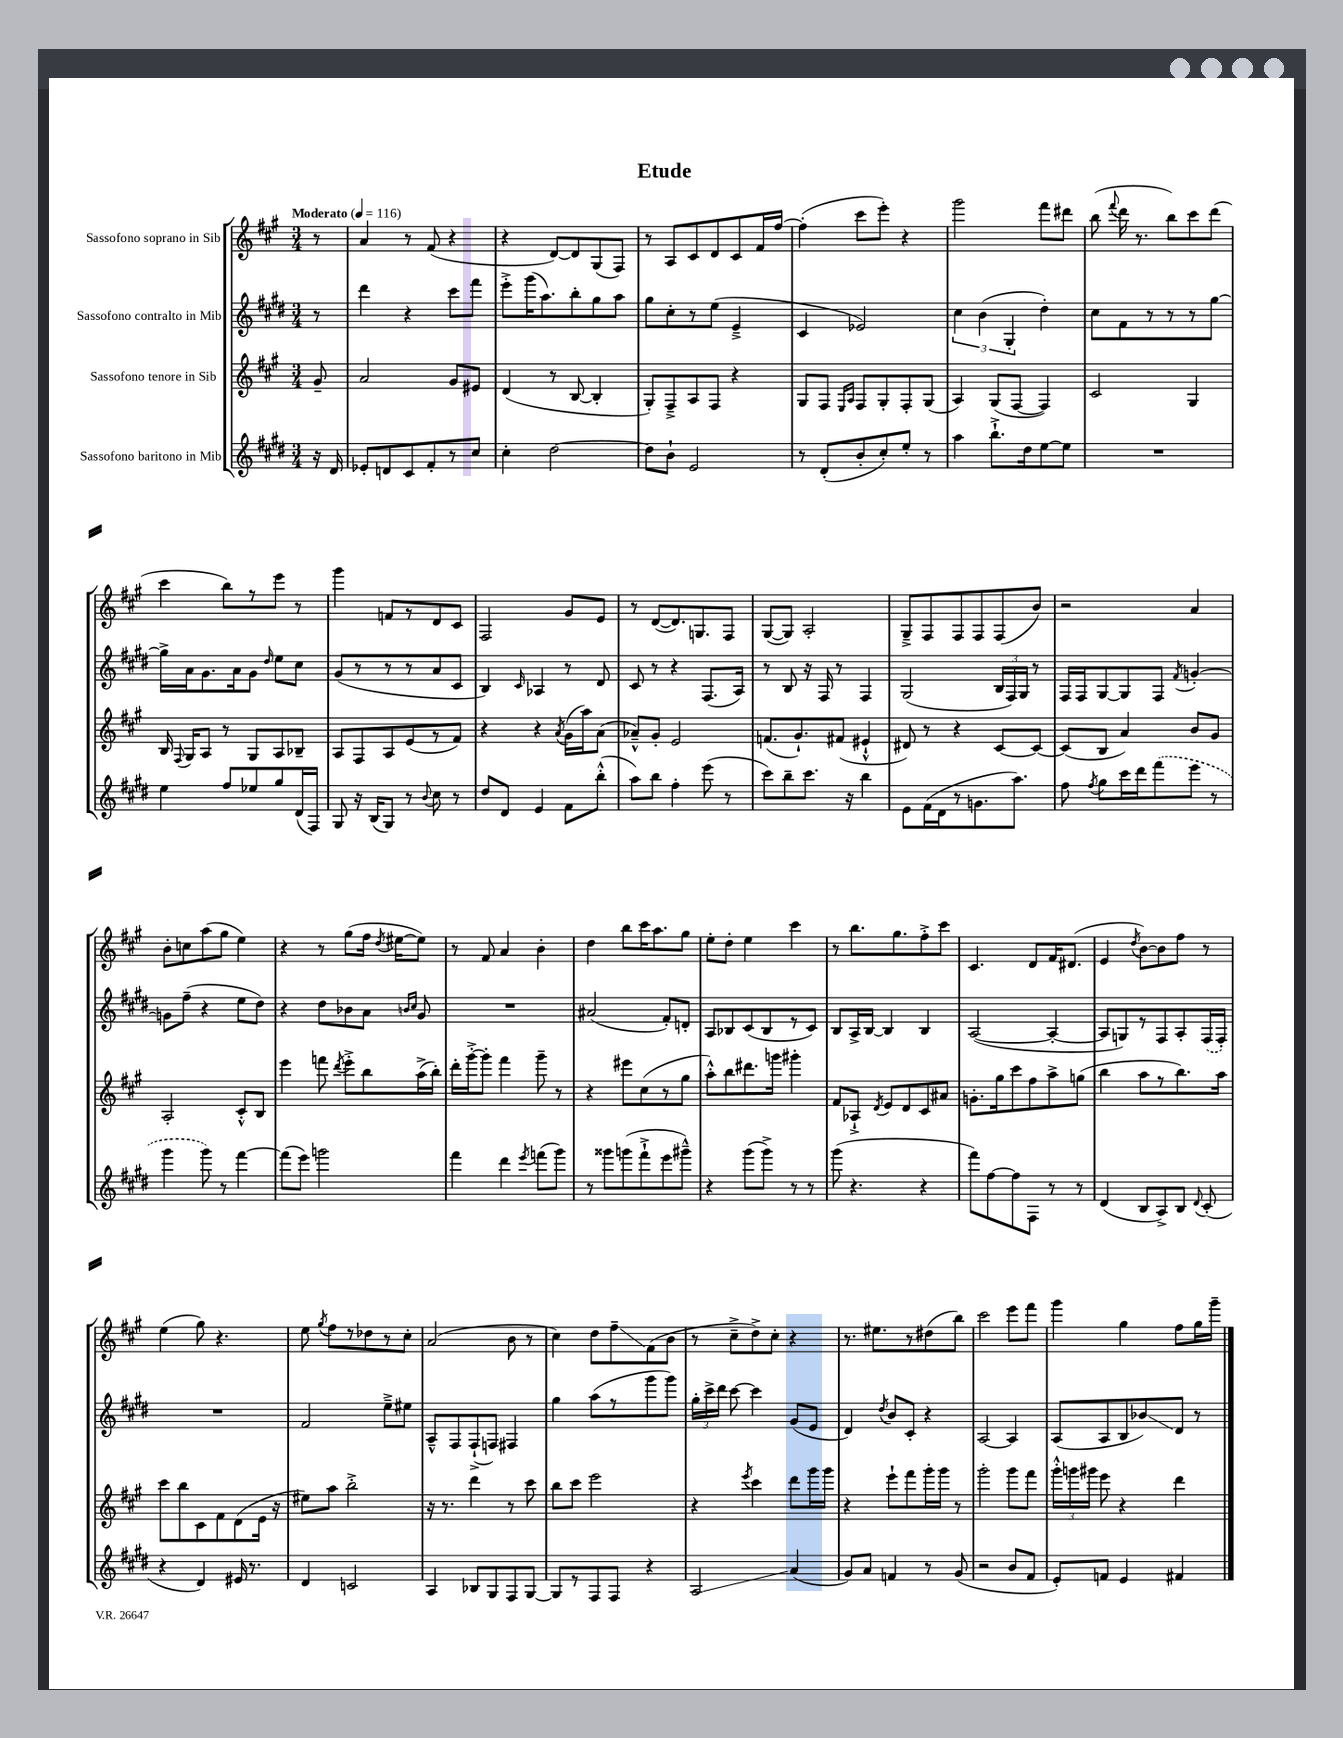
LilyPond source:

\header { title = "Etude" }
<<
\new StaffGroup <<
\new Staff = "s0" \with { instrumentName = "Sassofono soprano in Sib" } {
    \clef treble \key a \major \numericTimeSignature \time 3/4 \partial 8 \tempo "Moderato" 4 = 116
    \autoBeamOff r8 |
    a'4 r8 fis'8( r4 |
    r4 d'8[~) d'8 gis8( fis8]) |
    r8 a8[ cis'8 d'8 cis'8 fis'16 fis''16]~ |
    fis''4-.( cis'''8[ e'''8]-.) r4 |
    gis'''2 fis'''8[ dis'''8] |
    b''8( \appoggiatura { fis'''8 } d'''16 r8. b''8[) cis'''8 d'''8]( |
    cis'''4 b''8[) r8 e'''8] r8 |
    gis'''4 f'8[ r8 d'8 cis'8] |
    fis2 gis'8[ e'8] |
    r8 d'8[~( d'8.) g8. fis8] |
    gis8[~( gis8]) a2-. |
    gis8[---> fis8 fis8 fis8 fis8( b'8]) |
    r2 a'4 |
    b'8[-. c''8 a''8( gis''8] e''4) |
    r4 r8 gis''8[( fis''16] \acciaccatura { d''8 } eis''16[~ eis''8]) |
    r8 fis'8 a'4 b'4-. |
    d''4 b''8[ cis'''16 a''8. gis''8] |
    e''8[-. d''8]-. e''4 cis'''4 |
    r8 b''8.[ gis''8. fis''8-.-> cis'''8] |
    cis'4. d'8[ fis'16 dis'8.]( |
    e'4 \acciaccatura { d''8 } b'8[~) b'8 fis''8] r8 |
    e''4( gis''8) r4. |
    e''8 \acciaccatura { gis''8 } fis''8[ r8 des''8 r8 cis''8]-. |
    a'2( b'8 r8 |
    cis''4) d''8[ fis''8--\glissando fis'8( b'8] |
    r8 cis''8[---> d''8->) cis''8]-. r4 |
    r8. eis''8.[ r8 dis''8( b''8]) |
    cis'''2 e'''8[ fis'''8] |
    gis'''4 gis''4 fis''8[ gis''16 gis'''16]-- \bar "|." |
}
\new Staff = "s1" \with { instrumentName = "Sassofono contralto in Mib" } {
    \clef treble \key e \major \numericTimeSignature \time 3/4 \partial 8
    \autoBeamOff r8 |
    dis'''4 r4 cis'''8[ fis'''8] |
    e'''8[-.-> gis'''16( a''8.) b''8-. gis''8 a''8] |
    gis''8[ cis''8-. r8 e''8]( e'4---> |
    cis'4 ees'2) |
    \tuplet 3/2 { cis''4 b'4( gis4-. } dis''4-.) |
    cis''8[ fis'8 r8 r8 r8 gis''8]~ |
    gis''16[-> a'16 gis'8. a'16 gis'8] \grace { dis''16 } e''8[ cis''8] |
    gis'8[( r8 r8 r8 a'8 cis'8] |
    b4) \grace { cis'16 } aes4 r8 dis'8 |
    cis'8 r8 r4 fis8.[( a16]) |
    r8 b8 r16 fis16 r8 fis4 |
    gis2( \tuplet 3/2 { b16[ fis16) gis16] } r8 |
    fis16[ fis16 gis8~ gis8 fis8] \acciaccatura { fis'8 } g'4~-. |
    g'8[ fis''8]--( r4 e''8[ dis''8]) |
    r4 dis''8[ bes'8 a'8] \grace { b'16[ cis''16] } gis'8 |
    R2. |
    ais'2( fis'8[-.) d'8]-. |
    a8[ bes8 cis'8( bes8 r8 cis'8]) |
    b8[ a16-> b16]~ b4 b4 |
    a2~( a4~-. |
    a8[ g8) r8 fis8 a8-. \once \slurDashed fis16( fis16]-.) |
    R2. |
    fis'2 e''8[---> eis''8] |
    a8[---^ fis8 fis8-!->( f8]) fis4 |
    gis''4 a''8[( r8 gis'''8 gis'''8]) |
    \tuplet 3/2 { gis''16[-. cis'''16-> dis'''16] } cis'''8~ cis'''4 gis'8[( e'8] |
    dis'4) \acciaccatura { dis''8 } b'8[ cis'8]-. r4 |
    a2~ a4 |
    a8[( a8 b8 bes'8\glissando) dis'8] r8 \bar "|." |
}
\new Staff = "s2" \with { instrumentName = "Sassofono tenore in Sib" } {
    \clef treble \key a \major \numericTimeSignature \time 3/4 \partial 8
    \autoBeamOff gis'8-- |
    a'2 gis'8[ eis'8] |
    d'4( r8 b8~ b4-. |
    gis8[-.) fis8---> a8 fis8] r4 |
    gis8[ fis8] \grace { e16[ a16] } fis8[ gis8-. fis8-. gis8]( |
    a4) gis8[( fis8]~ fis4) |
    cis'2 gis4 |
    b16 \appoggiatura { fis8 } gis16[ a8] r8 gis8[ a8 bes8]-- |
    a8[ fis8 a8 e'8( r8 fis'8]) |
    r4 r4 \acciaccatura { a'8 } gis'16[( a''16) a'8]( |
    aes'8[---^) gis'8]-. e'2 |
    f'8.[( gis'8.-!) fis'8]( eis'4-!-^ |
    dis'8) r8 r4 cis'8[~ cis'8]~ |
    cis'8[( b8] a'4) b'8[ gis'8] |
    a2-. cis'8[-.-^ b8] |
    e'''4 f'''8 \acciaccatura { d'''8 } e'''8[-.-> b''8 a''16->( b''16]-.) |
    d'''16[-. gis'''16~-.-> gis'''8]-. fis'''4 gis'''8-- r8 |
    r4 eis'''8[ cis''8( r8 gis''8] |
    a''8[-.-^) b''8 dis'''8. g'''16] gis'''4-. |
    fis'8[ aes8]-!-> \acciaccatura { d'8 } e'8[ d'8 cis'8 ais'8] |
    g'8.[-. gis''16 cis'''8 fis''8 a''8-> g''8]( |
    b''4 a''8[ r8 b''8.) a''16] |
    cis'''8[ b''8 cis'8 fis'8 d'8( e'16] r16 |
    eis''8[) a''8] b''2-.-> |
    r16 r8. d'''4 r8 cis'''8 |
    b''8[ cis'''8] e'''2 |
    r4 \acciaccatura { e'''8 } cis'''4 d'''8[ gis'''16 gis'''16] |
    r4 e'''8[-! fis'''8 gis'''16-. gis'''16] r8 |
    gis'''2-. gis'''8[ fis'''8] |
    \tuplet 3/2 { gis'''16[-.-^ g'''16 gis'''16] } e'''8 r4 d'''4 \bar "|." |
}
\new Staff = "s3" \with { instrumentName = "Sassofono baritono in Mib" } {
    \clef treble \key e \major \numericTimeSignature \time 3/4 \partial 8
    \autoBeamOff r16 dis'16 |
    ees'8[-. d'8 cis'8 fis'8-. r8 cis''8] |
    cis''4-. dis''2~ |
    dis''8[ b'8]-! e'2 |
    r8 dis'8[-.( b'8-. cis''8-.) e''8]-. r8 |
    a''4 b''8.[-!-> dis''16 e''8~ e''8] |
    R2. |
    e''4 fis''8[ ees''8 gis''8 dis'16( fis16]) |
    gis8 r16 b16[( gis8]) r8 \appoggiatura { b'8 } cis''8 r8 |
    dis''8[ dis'8] e'4 fis'8[ b''8]-.-^( |
    a''8[) b''8] fis''4-. e'''8( r8 |
    cis'''8[) b''8-- cis'''8.] r16 b''4 |
    e'8[ fis'16( dis'16 r8 g'8. a''8.]) |
    fis''8 \acciaccatura { fis''8 } gis''8[ cis'''16 dis'''16 \once \slurDashed fis'''8( e'''8] r8 |
    gis'''4 gis'''8) r8 fis'''4~ |
    fis'''8[( e'''8]) g'''2 |
    fis'''4 dis'''4 \acciaccatura { e'''8 } f'''8[( gis'''8]) |
    r8 gisis'''8[ g'''8( fis'''8-!-> e'''8 gis'''8]---^) |
    r4 gis'''8[( gis'''8]->) r8 r8 |
    gis'''8( r4. r4 |
    fis'''8[) fis''8~ fis''8 fis8] r8 r8 |
    dis'4( b8[ a8->) b8] \appoggiatura { dis'8 } cis'8-.( |
    r4 dis'4) eis'16 r8. |
    dis'4 c'2 |
    a4 bes8[ gis8 fis8 gis8]~ |
    gis8[ r8 fis8 fis8] r4 |
    a2\glissando a'4( |
    gis'8[) a'8] f'4 r8 gis'8( |
    r2 b'8[ fis'8] |
    e'8[-.) f'8] e'4 fis'4 \bar "|." |
}
>>
>>
\layout { \context { \Score \remove "Bar_number_engraver" } }
